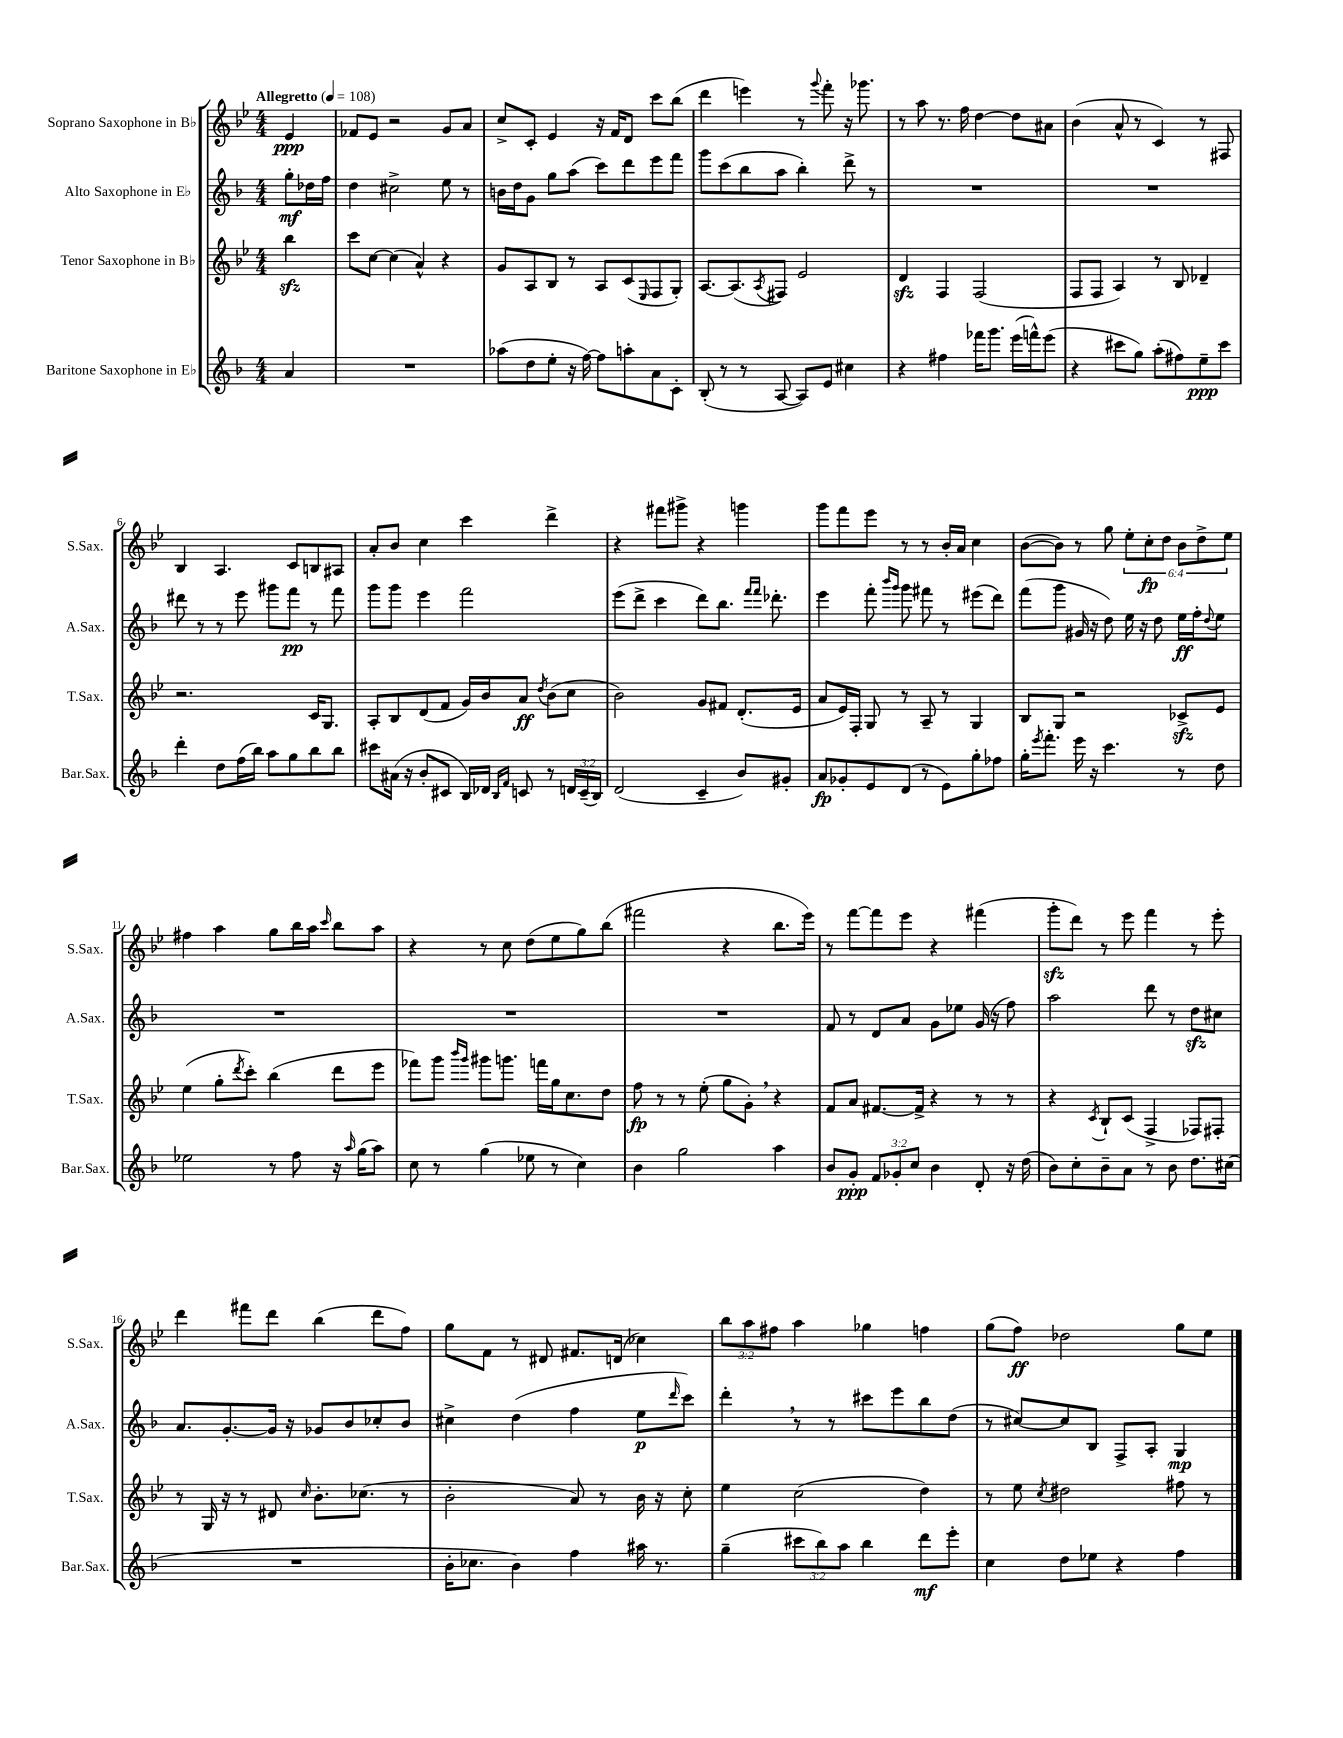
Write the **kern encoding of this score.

**kern	**kern	**kern	**kern
*staff4	*staff3	*staff2	*staff1
*clefG2	*clefG2	*clefG2	*clefG2
*k[b-]	*k[b-e-]	*k[b-]	*k[b-e-]
*M4/4	*M4/4	*M4/4	*M4/4
*MM108	*MM108	*MM108	*MM108
4a/	4bb-\	8gg'\L	4e-/
.	.	16dd-\L	.
.	.	16ff\JJ	.
=	=	=	=
1r	8ccc\L	4dd\	8f-/L
.	[8cc\J	.	8e-/J
.	(4cc\]	2cc#^\	2r
.	4a^^/)	.	.
.	4r	8ee\	8g/L
.	.	8r	8a/J
=	=	=	=
(8aa-\L	8g/L	16b\LL	8cc^/L
.	.	16dd\J	.
8dd\	8A/	8g\J	8c'/J
8ee'\J	8B-/J	8gg\L	4e-/
16r	8r	(8aa\J	.
[16ff\)	.	.	.
8ff\]L	8A/L	8ccc\L)	16r
.	.	.	16f/LK
8aa'\	(8c/	8ddd\	8d/J
.	16qqE-/	.	.
8a\	8F/	8eee\	8ccc\L
8c'\J	8G'/J)	8fff\J	(8bb-\J
=	=	=	=
(8B-'/	[8.A/L	8ggg\L	4ddd\
8r	.	(8ccc\	.
.	(8.A/]	.	.
8r	.	8bb-\	4eee\)
.	8qA/	.	.
[8A/	8F#/J)	8aa\J	.
8A/]L)	2e-/	4bb-'\)	8r
.	.	.	8qqggg/
8e/J	.	.	8fff'\
4cc#\	.	8ddd^\	16r
.	.	.	8.ggg-\
.	.	8r	.
=	=	=	=
4r	4d/	1r	8r
.	.	.	8aa\
4ff#\	4F/	.	8.r
.	.	.	16ff\
16fff-\LK	(2F/	.	[4dd\
8.ggg\J	.	.	.
(16eee\LL	.	.	8dd\]L
16fff^^\J)	.	.	.
(8eee\J	.	.	8a#\J
=	=	=	=
4r	8F/L	1r	(4b-\
.	8F/J	.	.
8ccc#\L	4A/)	.	8a^^/
8gg\J)	.	.	8r
(8aa'\L	8r	.	4c/)
8ff#\)	8B-/	.	.
8ee~\	4d-~/	.	8r
8ccc#\J	.	.	8F#/
=	=	=	=
4ddd'\	2.r	8ddd#\	4B-/
.	.	8r	.
8dd\L	.	8r	4.A/
(16ff\L	.	8eee\	.
16bb-\JJ)	.	.	.
8aa\L	.	8ggg#\L	.
8gg\	.	8fff\J	8c/L
8bb-\	16c/LK	8r	8B/
.	8.G/J	.	.
8bb-\J	.	8fff\	8A#/J
=	=	=	=
8ccc#\L	8A'/L	8ggg\L	8a'/L
(16a#\Jk	8B-/	8ggg\J	8b-/J
16r	.	.	.
8b-'/L	(8d/	4eee\	4cc\
8c#/J	8f/J	.	.
16B-/LL)	16g/LL)	2fff\	4ccc\
16d-/JJ	16b-/J	.	.
16qqB-/LL	.	.	.
16qqf/JJ	.	.	.
8c/	8a/J	.	.
.	8qdd/	.	.
8r	(8b-\L	.	4ddd^\
24d/LL	8cc\J	.	.
(24c~/	.	.	.
24B-/JJ)	.	.	.
=	=	=	=
(2d/	2b-\)	(8eee\L	4r
.	.	8ddd^\J	.
.	.	4ccc\	8fff#\L
.	.	.	8ggg#^\J
4c~/	8g/L	8ddd\L)	4r
.	8f#/J	8.bb-\J	.
8b-/L)	(8.d'/L	.	4ggg\
.	.	16qqfff/LL	.
.	.	16qqfff/JJ	.
.	.	8.ddd-'\	.
8g#'/J	.	.	.
.	16e-/Jk	.	.
=	=	=	=
8a/L	8a/L	4eee\	8ggg\L
8g-'/	16e-/L)	.	8fff\
.	16F'/JJ	.	.
8e/	8G/	8fff'\	8eee-\J
.	.	16qqbbb-/LL	.
.	.	16qqggg/JJ	.
(8d/J	8r	8ggg\	8r
8r	8A~/	8fff#\	8r
8e\L)	8r	8r	16b-'/LL
.	.	.	16a/JJ
8gg'\	4G/	(8eee#\L	4cc\
8ff-\J	.	8ddd\J)	.
=	=	=	=
16gg'\LK	8B-/L	(8fff\L	([8b-\L
8qeee/	.	.	.
8.fff'\J	.	.	.
.	8G/J	8ggg\J	8b-\]J)
16eee\	2r	16g#/	8r
16r	.	16r	.
4.ccc\	.	8dd\)	8gg\
.	.	16ee\	12ee-'\L
.	.	16r	.
.	.	.	12cc'\
.	.	8dd\	.
.	.	.	12dd\J
8r	8c-^/L	16ee\LL	12b-\L
.	.	16ff'\J	.
.	.	.	12dd^\
.	.	8qqdd/	.
8dd\	8e-/J	8ee\J	.
.	.	.	12ee-\J
=	=	=	=
2ee-\	(4ee-\	1r	4ff#\
.	8gg'\L	.	4aa\
.	8qddd/	.	.
.	8ccc'\J)	.	.
8r	(4bb-\	.	8gg\L
8ff\	.	.	16bb-\L
.	.	.	16aa\JJ
.	.	.	16qqccc/
16r	8ddd\L	.	8bb-\L
16qqaa/	.	.	.
(16gg\LK	.	.	.
8aa\J)	8eee-\J	.	8aa\J
=	=	=	=
8cc\	8fff-\L)	1r	4r
8r	8ggg\J	.	.
.	16qqbbb-/LL	.	.
.	16qqggg/JJ	.	.
(4gg\	8ggg#\L	.	8r
.	8.ggg\J	.	8cc\
8ee-\	.	.	(8dd\L
.	16fff\LL	.	.
8r	16gg\J	.	8ee-\
.	8.cc\	.	.
4cc\)	.	.	8gg\)
.	8dd\J	.	(8bb-\J
=	=	=	=
4b-\	8ff\	1r	2fff#\
.	8r	.	.
2gg\	8r	.	.
.	(8ee-'\	.	.
.	8gg\L	.	4r
.	8g'\J)	.	.
4aa\	4r	.	8.bb-\L
.	.	.	16eee-\Jk)
=	=	=	=
8b-/L	8f/L	8f/	8r
8g'/J	8a/J	8r	[8fff\L
12f/L	[8.f#/L	8d/L	8fff\]
12g-'/	.	.	.
.	.	8a/J	8eee-\J
12cc/J	.	.	.
.	16f#^/]Jk	.	.
4b-\	4r	8g\L	4r
.	.	8ee-\J	.
8d'/	8r	(16g/	(4fff#\
.	.	16r	.
16r	8r	8ff\)	.
(16dd\	.	.	.
=	=	=	=
8b-\L)	4r	2aa\	8ggg'\L
8cc'\	.	.	8ddd\J)
.	8qc/	.	.
8b-~\	8B-`/L	.	8r
8a\J	(8c/J	.	8eee-\
8r	4F^/	8ddd\	4fff\
8b-\	.	8r	.
8.dd\L	8F-/L)	8dd\L	8r
.	8F#'/J	8cc#\J	8eee-'\
(16cc#\Jk	.	.	.
=	=	=	=
1r	8r	8.a/L	4ddd\
.	16G/	.	.
.	16r	[8.g'/	.
.	8r	.	8fff#\L
.	8d#/	16g/]Jk	8ddd\J
.	.	16r	.
.	16qqcc/	.	.
.	8.b-'\L	8g-/L	(4bb-\
.	.	8b-/	.
.	(8.cc-\J	.	.
.	.	8cc-'/	8ddd\L
.	8r	8b-/J	8ff\J)
=	=	=	=
16b-'\LK	2b-'\	4cc#^\	8gg\L
8.cc-\J	.	.	.
.	.	.	8f\J
4b-\)	.	(4dd\	8r
.	.	.	8d#/
4ff\	8a/)	4ff\	8.f#/L
.	8r	.	.
.	.	.	(16d/Jk
16aa#\	16b-\	8ee\L	4cc-\)
8.r	16r	.	.
.	.	16qqddd/	.
.	8cc'\	8ccc\J)	.
=	=	=	=
(4gg~\	4ee-\	4ddd'\	12bb-\L
.	.	.	12aa\
.	.	.	12ff#\J
12ccc#\L	(2cc\	8r	4aa\
12bb-\)	.	.	.
.	.	8r	.
12aa\J	.	.	.
4bb-\	.	8ccc#\L	4gg-\
.	.	8eee\	.
8ddd\L	4dd\)	8bb-\	4ff\
8eee'\J	.	(8dd\J	.
=	=	=	=
4cc\	8r	8r	(8gg\L
.	8ee-\	[8cc#/L)	8ff\J)
.	8qcc/	.	.
8dd\L	2dd#\	8cc#/]	2dd-\
8ee-\J	.	8B-/J	.
4r	.	8F^/L	.
.	.	8A'/J	.
4ff\	8ff#\	4G/	8gg\L
.	8r	.	8ee-\J
==	==	==	==
*-	*-	*-	*-
